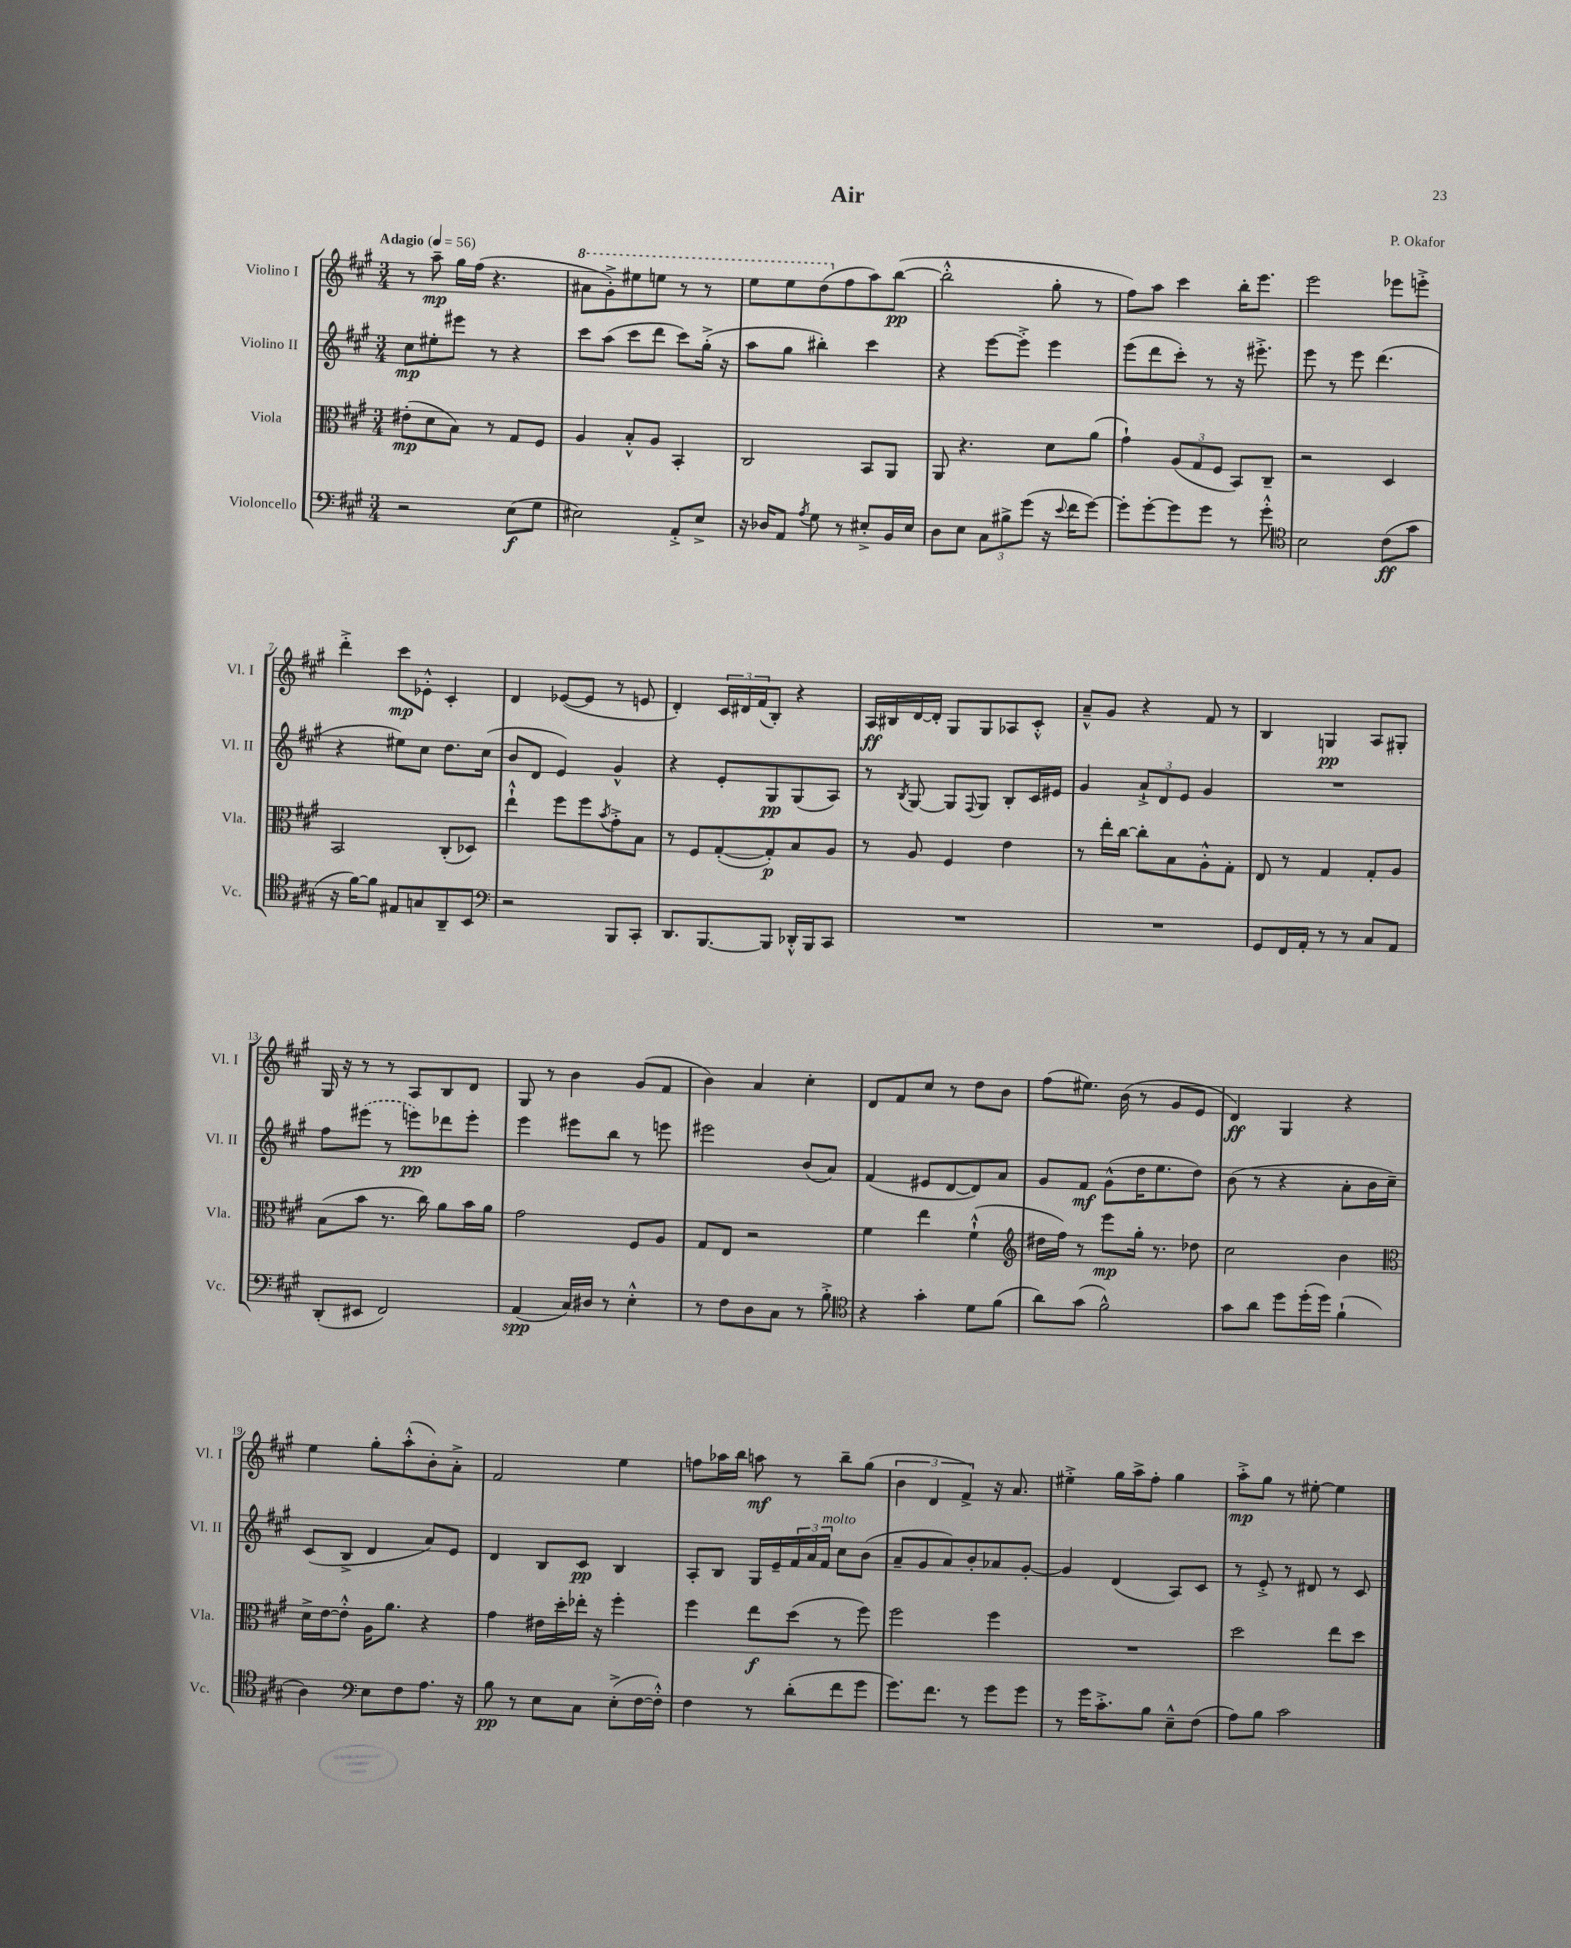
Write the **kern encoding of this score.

**kern	**kern	**kern	**kern
*staff4	*staff3	*staff2	*staff1
*clefF4	*clefC3	*clefG2	*clefG2
*k[f#c#g#]	*k[f#c#g#]	*k[f#c#g#]	*k[f#c#g#]
*M3/4	*M3/4	*M3/4	*M3/4
*MM56	*MM56	*MM56	*MM56
2r	(8e#'	8cc#	8r
.	8d	8ee#'	8aa~
.	8B)	8eee#	16gg#
.	.	.	(16ff#
.	8r	8r	4.r
(8E	8G#	4r	.
8G#	8F#	.	.
=	=	=	=
2E#)	4A	8ccc#	8aa#
.	.	(8aa	8gg#'^)
.	8B'^^	8ccc#	8eee#
.	8A	8ddd	8eee
8AA'^	4BB'	8ccc#)	8r
8E#^	.	(16gg#'^	8r
.	.	16r	.
=	=	=	=
16r	2C#	8aa	8eee
16D-	.	.	.
8AA	.	8gg#	8eee
8qA	.	.	.
8G#	.	4bb#')	(8ddd
8r	.	.	8ff#
8E#'^	8BB	4ccc#	8aa)
16BB	8AA	.	([8bb
16E#	.	.	.
=	=	=	=
8D	8AA	4r	2bb'^^]
8E	4.r	.	.
12C#	.	[8eee	.
12B#^	.	.	.
.	.	8eee'^]	.
(12g#	.	.	.
16r	8d	4eee	8gg#'
8qqe	.	.	.
16f#	.	.	.
[8g#)	(8a	.	8r
=	=	=	=
8g#']	4g#`)	(8eee	8ff#)
[8g#'	.	8ddd	8aa
8g#]	(12A	8ccc#')	4ccc#
.	12G#	.	.
8g#	.	8r	.
.	12F#	.	.
8r	8BB)	16r	16bb'
.	.	8.eee#'^	8.eee
8g#'^^	8C#~	.	.
=	=	=	=
*clefC4	*	*	*
2B	2r	8eee	2eee
.	.	8r	.
.	.	8eee	.
.	.	(4.ddd	.
(8c#	4D	.	8eee-
8g#	.	.	8eee'^
=	=	=	=
16r	2BB	4r	4ddd'^
[16f#)	.	.	.
8f#]	.	.	.
8E#	.	8ee#)	8ccc#
8G	.	8cc#	8e-'^^
8AA~	(8C#'	8.dd	4c#'
8BB	8D-)	.	.
.	.	(16cc#	.
=	=	=	=
*clefF4	*	*	*
2r	4ee`^^	8b	4d
.	.	8d	.
.	8ff#	4e)	([8e-
.	8ff#	.	8e-]
.	8qb	.	.
8BBB	8g#'^	4g#^^	8r
8CC#'	8B	.	8e
=	=	=	=
8.DD	8r	4r	4d')
.	8F#	.	.
[8.BBB	.	.	.
.	([8G#'	8e'	24c#
.	.	.	24d#
.	.	.	(24f#
8BBB]	8G#'])	8G#	8B')
16DD-'^^	8B	(8G#	4r
16BBB	.	.	.
8CC#	8A	8A)	.
=	=	=	=
2.r	8r	8r	16A
.	.	.	16B#
.	.	8qB	.
.	8A	[8G#	[16d
.	.	.	16d']
.	4F#	8G#]	8G#
.	.	8qqF#	.
.	.	8G#	8G#
.	4e	8B'	8A-
.	.	16c#	8c#'^^
.	.	16e#	.
=	=	=	=
2.r	8r	4g#	8a~^^
.	16ee'	.	8g#
.	[16cc#	.	.
.	8cc#']	12a`^	4r
.	.	12d	.
.	8B	.	.
.	.	12e	.
.	8A'^^	4g#	8f#
.	8G#'	.	8r
=	=	=	=
8GG#	8E	2.r	4B
16FF#	8r	.	.
16AA'	.	.	.
8r	4G#	.	4G
8r	.	.	.
8C#	8G#'	.	8A
8AA	8A	.	8G#'
=	=	=	=
(8DD'	(8B	8ff#	16G#
.	.	.	16r
8EE#	8b	(8eee#	8r
2FF#)	8.r	8r	8r
.	.	8eee)	8A
.	16cc#)	.	.
.	8a	8ddd-	8B
.	16b	8eee'	8d
.	16a	.	.
=	=	=	=
(4AA	2g#	4eee	8G#
.	.	.	8r
16C#)	.	8eee#	4b
16D#	.	.	.
8r	.	8bb	.
4E'^^	8F#	8r	(8g#
.	8A	8eee	8f#
=	=	=	=
8r	8G#	2eee#	4b)
8F#	8E	.	.
8D	2r	.	4a
8C#	.	.	.
8r	.	(8b	4cc#'
8B'^	.	8a)	.
=	=	=	=
*clefC4	*	*	*
4r	4f#	(4f#	8d
.	.	.	8f#
4g#'	4ee	8e#	8cc#
.	.	[8d	8r
8d	(4f#`^^	8d])	8dd
(8f#	.	8a	8b
=	=	=	=
*	*clefG2	*	*
8a)	16dd#	8g#	(8ff#
.	16ff#)	.	.
(8g#	8r	8f#	8.ee#)
2f#^^)	8eee	(8g#^^	.
.	.	.	(16b
.	16gg#'	16dd	8r
.	8.r	8.ee	.
.	.	.	8g#
.	8dd-	8dd)	8e
=	=	=	=
8g#	2cc#	(8b	4d)
8a	.	8r	.
8dd	.	4r	4G#
(16dd'	.	.	.
16dd)	.	.	.
(4f#`	4b	8a'	4r
.	.	16b	.
.	.	16cc#~)	.
=	=	=	=
*	*clefC3	*	*
4A)	16d^	(8c#	4ee
.	[16e	.	.
.	8e'^^]	8B^	.
*clefF4	*	*	*
8E	16A	4d	8gg#'
.	8.a	.	.
8F#	.	.	(8aa'^^
8.A	4r	8a)	8b')
.	.	8e	8a'^
16r	.	.	.
=	=	=	=
8B	4g#	4d	2f#
8r	.	.	.
8E	16e#	8B	.
.	16dd'	.	.
8C#	16ee-'	8c#	.
.	16r	.	.
(8E'^	4ff#'	4B	4ee
[16F#	.	.	.
16F#'^^])	.	.	.
=	=	=	=
4F#	4ff#	8A'	8ff
.	.	8B	16aa-
.	.	.	16bb
8r	8ee	16G#	8aa
.	.	16e~	.
(8d'	(8dd	24f#	8r
.	.	24a	.
.	.	24f#	.
8f#	8r	8cc#	8bb~
8g#	8ff#)	(8b	(8gg#
=	=	=	=
8.g#)	2ff#	8a~	6b
.	.	8g#	.
.	.	.	6d
8.f#	.	.	.
.	.	8a)	.
.	.	.	6f#^)
8r	.	8b'	.
8g#	4ff#	8a-	16r
.	.	.	8.a
8g#	.	[8g#'	.
=	=	=	=
8r	2.r	4g#]	4ee#'^
16g#	.	.	.
8.c#'^	.	.	.
.	.	(4d	16gg#
.	.	.	16aa^
8B	.	.	8ff#'
8E~^^	.	8A)	4gg#
(8F#	.	8c#	.
=	=	=	=
8A)	2dd	8r	8aa'^
8B	.	8e'^	8gg#
2c#	.	8r	8r
.	.	8d#	[8ee#'
.	8ee	8r	4ee#]
.	8dd	8c#	.
==	==	==	==
*-	*-	*-	*-
